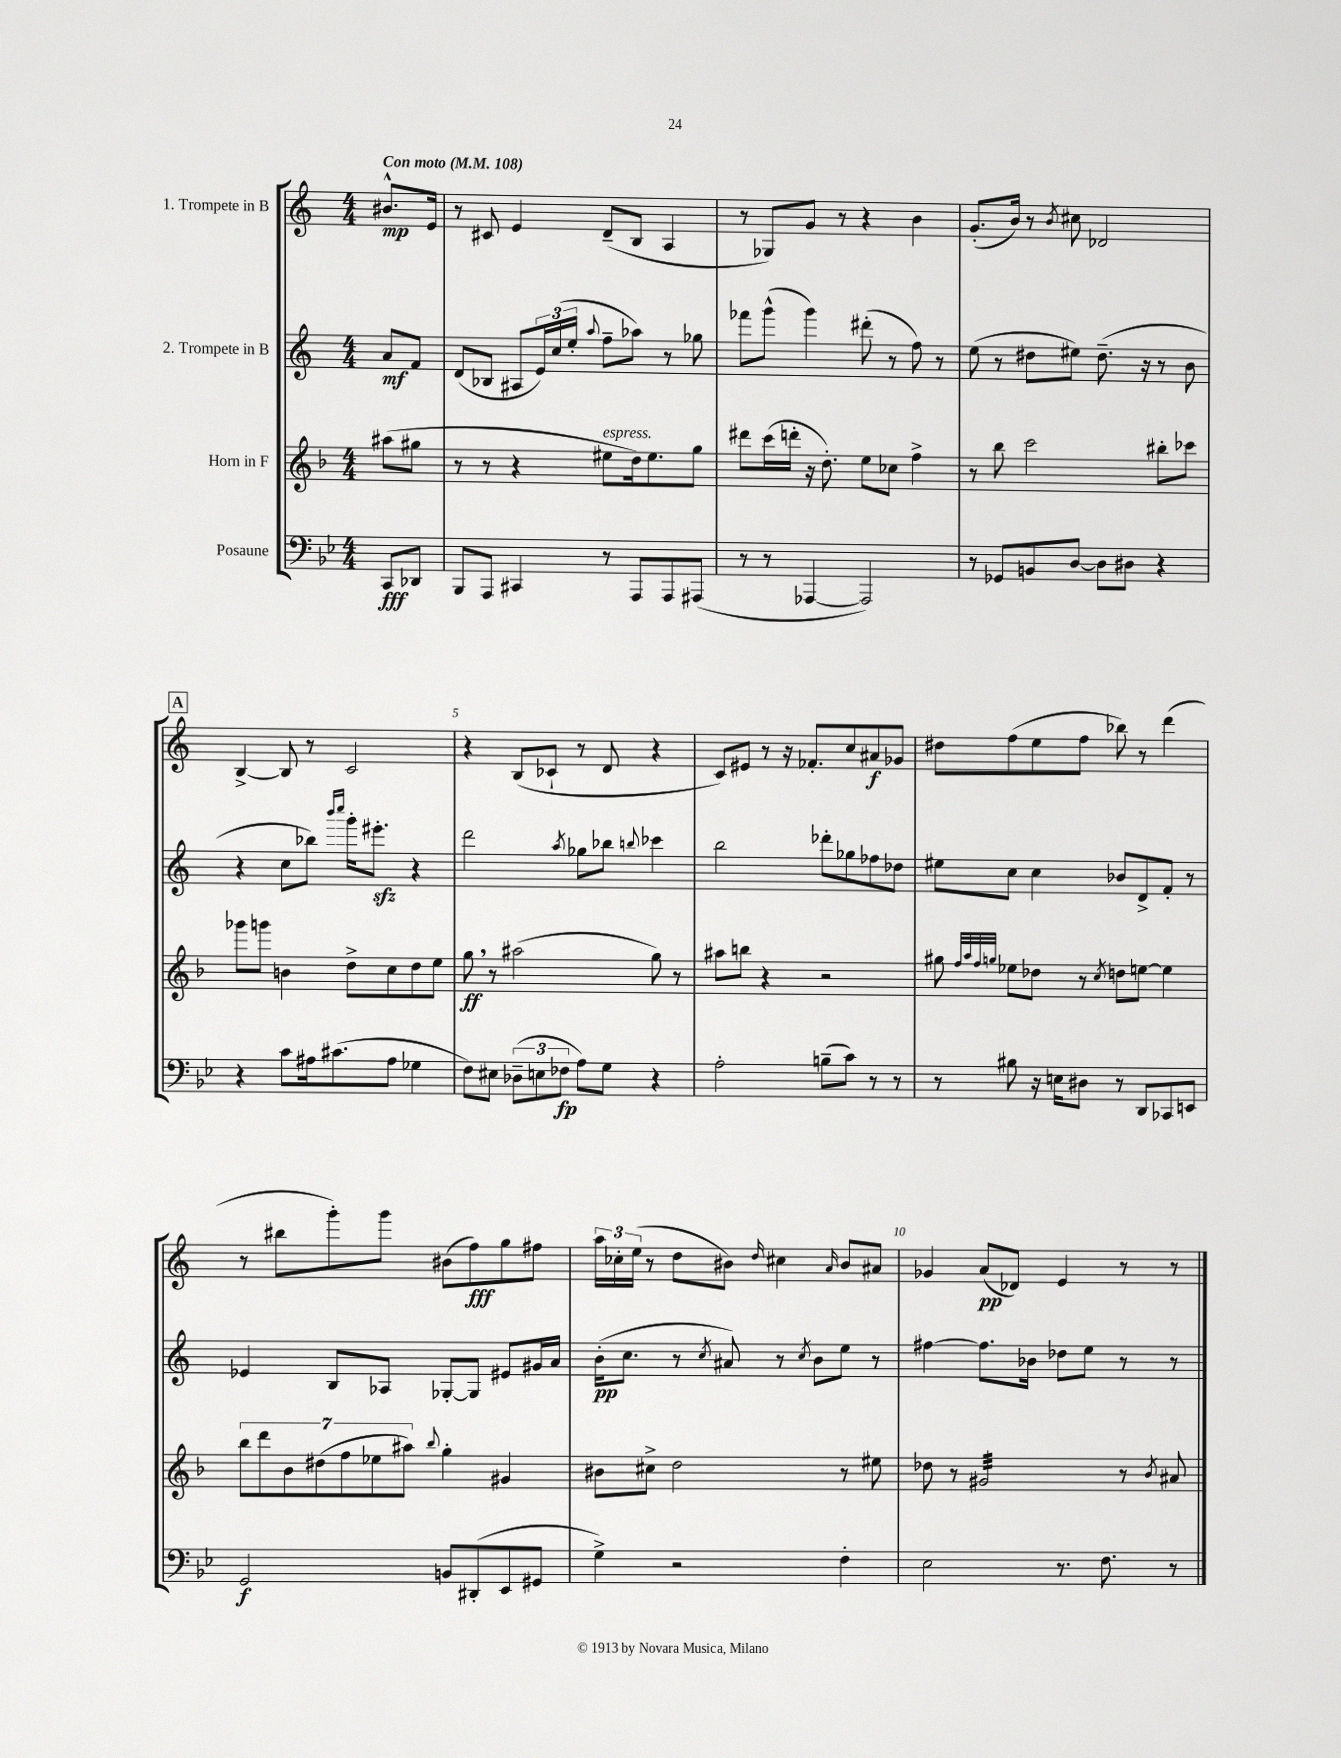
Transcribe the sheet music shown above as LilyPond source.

<<
\new StaffGroup <<
\new Staff = "s0" \with { instrumentName = "1. Trompete in B" } {
    \clef treble \key c \major \numericTimeSignature \time 4/4 \partial 4 \tempo "Con moto" 4 = 108
    bis'8.-^\mp e'16 |
    r8 cis'8 e'4 d'8--( b8 a4 |
    r8 ges8) g'8 r8 r4 b'4 |
    g'8.-.( b'16) r8 \acciaccatura { b'8 } cis''8 des'2 |
    \mark \markup { \box "A" } b4~-> b8 r8 c'2 |
    r4 b8( ces'8-! r8 d'8 r4 |
    c'8) eis'8 r8 r16 fes'8.-. c''8 ais'8\f ges'8 |
    dis''8 f''8( e''8 f''8 bes''8) r8 d'''4( |
    r8 bis''8 g'''8-.) g'''8 bis'8( f''8\fff) g''8 fis''8 |
    \tuplet 3/2 { a''16 ces''16-. e''16( } r8 d''8 bis'8) \grace { d''16 } cis''4 \grace { a'16 } bis'8 ais'8 |
    ges'4 a'8\pp( des'8) e'4 r8 r8 \bar "|." |
}
\new Staff = "s1" \with { instrumentName = "2. Trompete in B" } {
    \clef treble \key c \major \numericTimeSignature \time 4/4 \partial 4
    a'8\mf f'8 |
    d'8( bes8 ais8 \tuplet 3/2 { e'16) c''16( e''16-. } \appoggiatura { a''8 } f''8-- aes''8) r8 ges''8 |
    fes'''8 g'''8-^( g'''4) dis'''8-.( r8 f''8) r8 |
    e''8( r8 dis''8 eis''8) dis''8.--( r16 r8 b'8 |
    \mark \markup { \box "A" } r4 c''8 bes''8) \grace { b'''16 c''''16 } g'''16-. eis'''8.-.\sfz r4 |
    d'''2 \acciaccatura { a''8 } ges''8 bes''8 \appoggiatura { b''8 } ces'''4 |
    b''2 des'''8-. ges''8 fes''8 des''8 |
    eis''8 c''8 c''4 bes'8 d'8-> f'8-. r8 |
    ees'4 b8 aes8 ges8~-. ges8 eis'8 gis'16 a'16 |
    b'16-.\pp( c''8. r8 \acciaccatura { c''8 } ais'8) r8 \acciaccatura { c''8 } b'8 e''8 r8 |
    fis''4~ fis''8. bes'16 des''8 e''8 r8 r8 \bar "|." |
}
\new Staff = "s2" \with { instrumentName = "Horn in F" } {
    \clef treble \key f \major \numericTimeSignature \time 4/4 \partial 4
    ais''8( gis''8 |
    r8 r8 r4 eis''8^\markup { \italic "espress." } d''16) eis''8. g''8 |
    dis'''8 c'''16( d'''16-. r16 d''8.-.) e''8 ces''8 f''4-> |
    r8 bes''8 c'''2 bis''8-. ces'''8 |
    \mark \markup { \box "A" } ges'''8 g'''8 b'4 d''8-> c''8 d''8 e''8 |
    g''8\ff \breathe r8 ais''2( g''8) r8 |
    ais''8 b''8 r4 r2 |
    gis''8 \grace { f''32 a''32 f''32 g''32 } ees''8 des''8 r8 \acciaccatura { c''8 } d''8 e''8~ e''4 |
    \tuplet 7/4 { bes''8 d'''8 bes'8 dis''8( f''8 ees''8 ais''8) } \appoggiatura { bes''8 } g''4-. gis'4 |
    bis'8 cis''8-> d''2 r8 eis''8 |
    des''8 r8 gis'2:32 r8 \acciaccatura { bes'8 } ais'8 \bar "|." |
}
\new Staff = "s3" \with { instrumentName = "Posaune" } {
    \clef bass \key bes \major \numericTimeSignature \time 4/4 \partial 4
    c,8\fff des,8 |
    bes,,8 a,,8 cis,4 r8 a,,8 a,,8 ais,,8( |
    r8 r8 aes,,4~ aes,,2) |
    r8 ges,8 b,8 d8~ d8 dis8 r4 |
    \mark \markup { \box "A" } r4 c'8 ais16 cis'8.( ais8 ges4 |
    f8) eis8 \tuplet 3/2 { des8--( e8 fes8\fp } a8) g8 r4 |
    a2-. b8--( c'8) r8 r8 |
    r8 bis8 r16 e16 dis8 r8 d,8 ces,8 e,8 |
    g,2\f b,8 dis,8-.( ees,8 gis,8 |
    g4->) r2 f4-. |
    ees2 r8. f8. r8 \bar "|." |
}
>>
>>
\layout { \context { \Score \override BarNumber.break-visibility = ##(#f #t #t) barNumberVisibility = #(every-nth-bar-number-visible 5) } }
